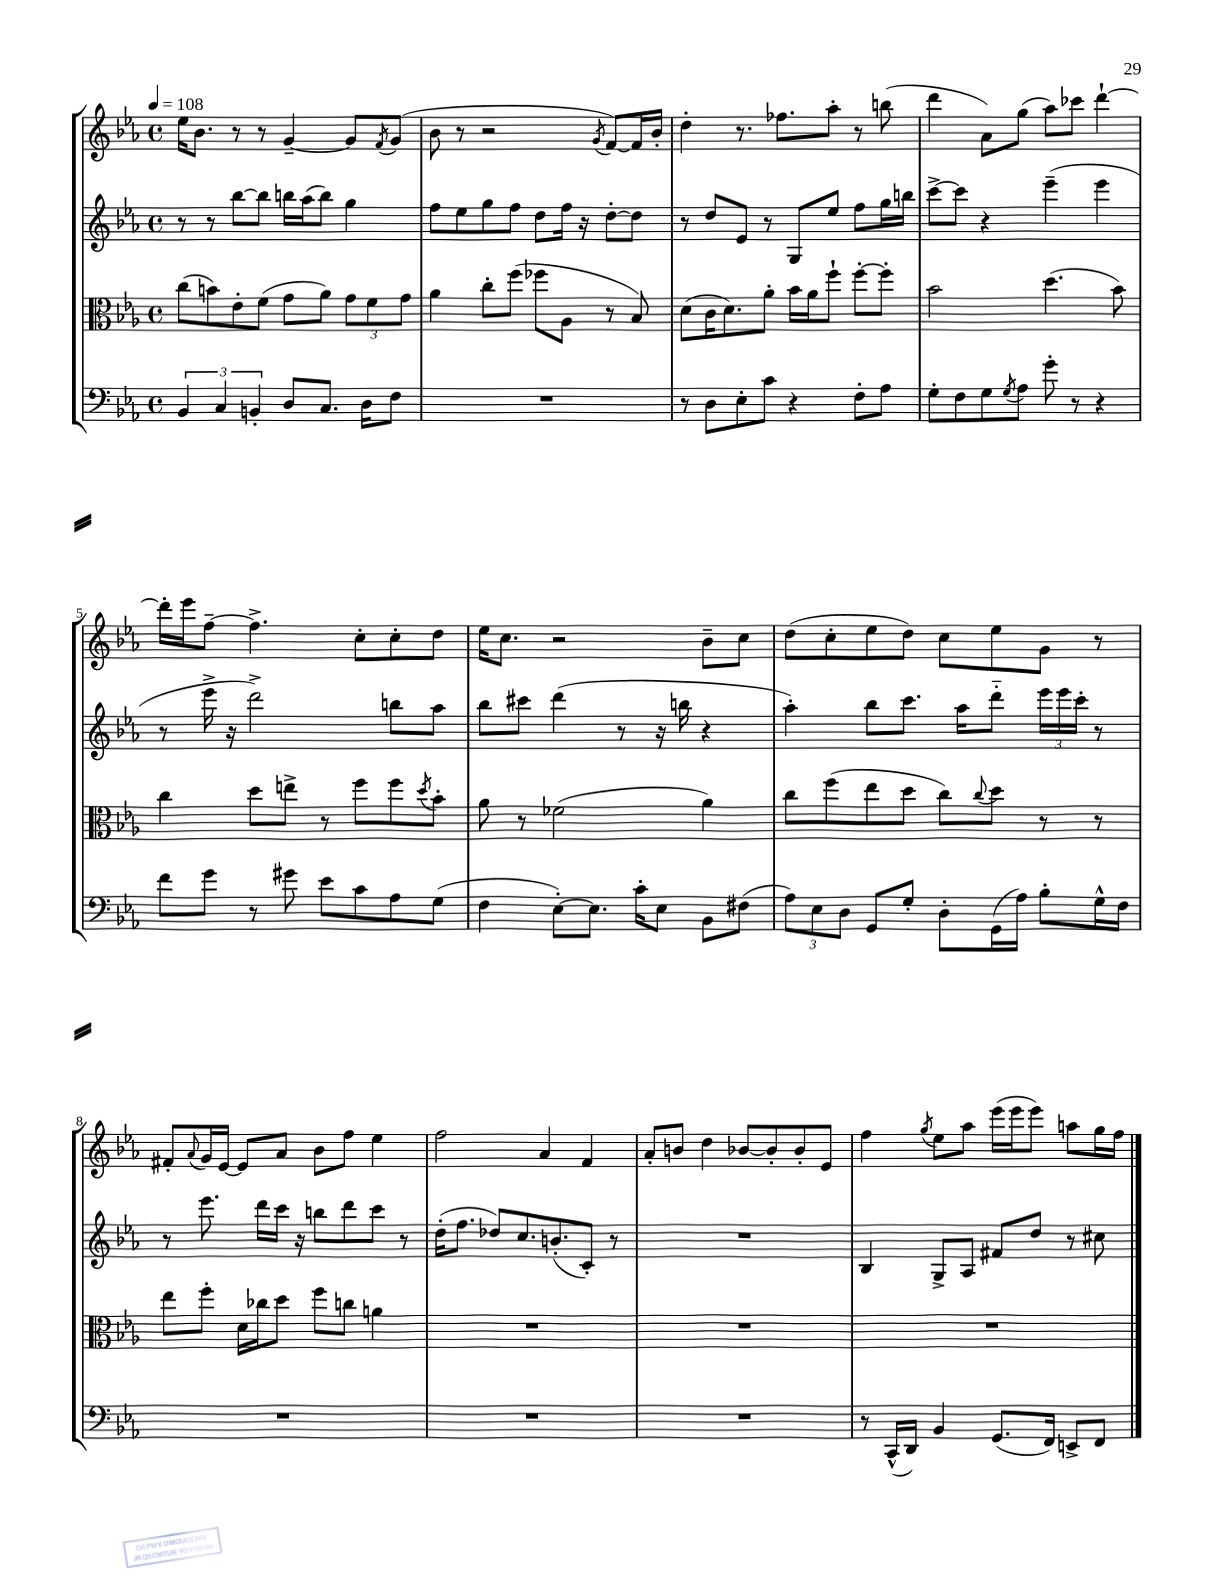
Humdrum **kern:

**kern	**kern	**kern	**kern
*part4	*part3	*part2	*part1
*staff4	*staff3	*staff2	*staff1
*clefF4	*clefC3	*clefG2	*clefG2
*k[b-e-a-]	*k[b-e-a-]	*k[b-e-a-]	*k[b-e-a-]
*M4/4	*M4/4	*M4/4	*M4/4
*met(c)	*met(c)	*met(c)	*met(c)
*MM108	*MM108	*MM108	*MM108
=1	=1	=1	=1
6BB-/	(8cc\L	8r	16ee-\KL
.	.	.	8.b-\J
.	8bn\)	8r	.
6C/	.	.	.
.	8e-'\	[8bb-\L	8r
6BBn'/	.	.	.
.	(8f\J	8bb-\J]	8r
8D/L	8g\L	16bbn\LL	[4g~/
.	.	(16aa-\J	.
8.C/J	8a-\J)	8bb\J)	.
.	12g\L	4gg\	8g/L]
16D\KL	.	.	.
.	12f\	.	.
.	.	.	8qf/
8F\J	.	.	(8g/J
.	12g\J	.	.
=2	=2	=2	=2
1r	4a-\	8ff\L	8b-\
.	.	8ee-\	8r
.	8cc'\L	8gg\	2r
.	(8ff\J	8ff\J	.
.	8ff-X\L	8dd\L	.
.	8A-\J	16ff\Jk	.
.	.	16r	.
.	.	.	8qg/
.	8r	[8dd'\L	[8f/L)
.	8B-/)	8dd\J]	16f/L]
.	.	.	16b-'/JJ
=3	=3	=3	=3
8r	(8d\L	8r	4dd'\
8D\L	16c\K	8dd/L	.
.	8.d\)	.	.
8E-'\	.	8e-/J	8.r
8c\J	8a-'\J	8r	.
.	.	.	8.ff-X\L
4r	16b-\LL	8G/L	.
.	16a-\J	.	.
.	8ff`\J	8ee-/J	8aa-'\J
8F'\L	[8ff'\L	8ff\L	8r
8A-\J	8ff'\J]	16gg\L	(8bbn\
.	.	16bbn\JJ	.
=4	=4	=4	=4
8G'\L	2b-\	[8ccc^\L	4ddd\
8F\	.	8ccc\J]	.
8G\	.	4r	8a-\L)
8qG/	.	.	.
8A-\J	.	.	(8gg\J
8g'\	(4.dd\	(4eee-~\	8aa-\L)
8r	.	.	8ccc-X\J
4r	.	4eee-\	[4ddd`\
.	8b-\)	.	.
!!LO:LB:g=z
=5	=5	=5	=5
8f\L	4cc\	8r	16ddd'\LL]
.	.	.	16eee-\J
8g\J	.	16eee-^\	[8ff~\J
.	.	16r	.
8r	8dd\L	2ddd^\)	4.ff^\]
8g#X\	8een^\J	.	.
8e-\L	8r	.	.
8c\	8ff\L	.	8cc'\L
8A-\	8ff\	8bbn\L	8cc'\
.	8qdd/	.	.
(8G\J	8b-'\J	8aa-\J	8dd\J
=6	=6	=6	=6
4F\	8a-\	8bb-\L	16ee-\KL
.	.	.	8.cc\J
.	8r	8ccc#X\J	.
[8E-'\L)	(2f-X\	(4ddd\	2r
8.E-\J]	.	.	.
.	.	8r	.
16c'\KL	.	.	.
8E-\J	.	16r	.
.	.	16bbn\	.
8BB-\L	4a-\)	4r	8b-~\L
(8F#X\J	.	.	8cc\J
=7	=7	=7	=7
12A-\L)	8cc\L	4aa-'\)	(8dd\L
12E-\	.	.	.
.	(8ff\	.	8cc'\
12D\J	.	.	.
8GG/L	8ee-\	8bb-\L	8ee-\
8G'/J	8dd\J	8.ccc\J	8dd\J)
8D'\L	8cc\L)	.	8cc\L
.	.	16aa-\KL	.
.	8qqcc/	.	.
(16GG\L	8dd\J	8ddd\J	8ee-\
16A-\JJ)	.	.	.
8B-'\L	8r	24eee-\LL	8g\J
.	.	24eee-\	.
.	.	24ccc'\JJ	.
16G^^\L	8r	8r	8r
16F\JJ	.	.	.
!!LO:LB:g=z
=8	=8	=8	=8
1r	8ee-\L	8r	8f#X'/L
.	.	.	8qqa-/
.	8ff'\J	8.eee-\	16g/L
.	.	.	[16e-/JJ
.	16d\LL	.	8e-/L]
.	16cc-X\J	16ddd\LL	.
.	8dd\J	16ccc\JJ	8a-/J
.	.	16r	.
.	8ff\L	8bbn\L	8b-\L
.	8ccn\J	8ddd\	8ff\J
.	4an\	8ccc\J	4ee-\
.	.	8r	.
=9	=9	=9	=9
1r	1r	(16dd'\KL	2ff\
.	.	8.ff\J	.
.	.	8dd-X/L)	.
.	.	8.cc/	.
.	.	.	4a-/
.	.	(8.bn'/	.
.	.	8c'/J)	4f/
.	.	8r	.
=10	=10	=10	=10
1r	1r	1r	8a-'/L
.	.	.	8bn/J
.	.	.	4dd\
.	.	.	[8b-X/L
.	.	.	8b-'/]
.	.	.	8b-'/
.	.	.	8e-/J
=11	=11	=11	=11
8r	1r	4B-/	4ff\
(16CC^^/LL	.	.	.
16DD/JJ)	.	.	.
.	.	.	8qgg/
4BB-/	.	8G^/L	8ee-\L
.	.	8A-/J	8aa-\J
(8.GG/L	.	8f#X/L	(16eee-\LL
.	.	.	16eee-\J
.	.	8dd/J	8eee-\J)
16FF/Jk)	.	.	.
8EEn^/L	.	8r	8aan\L
8FF/J	.	8cc#X\	16gg\L
.	.	.	16ff\JJ
==	==	==	==
*-	*-	*-	*-
